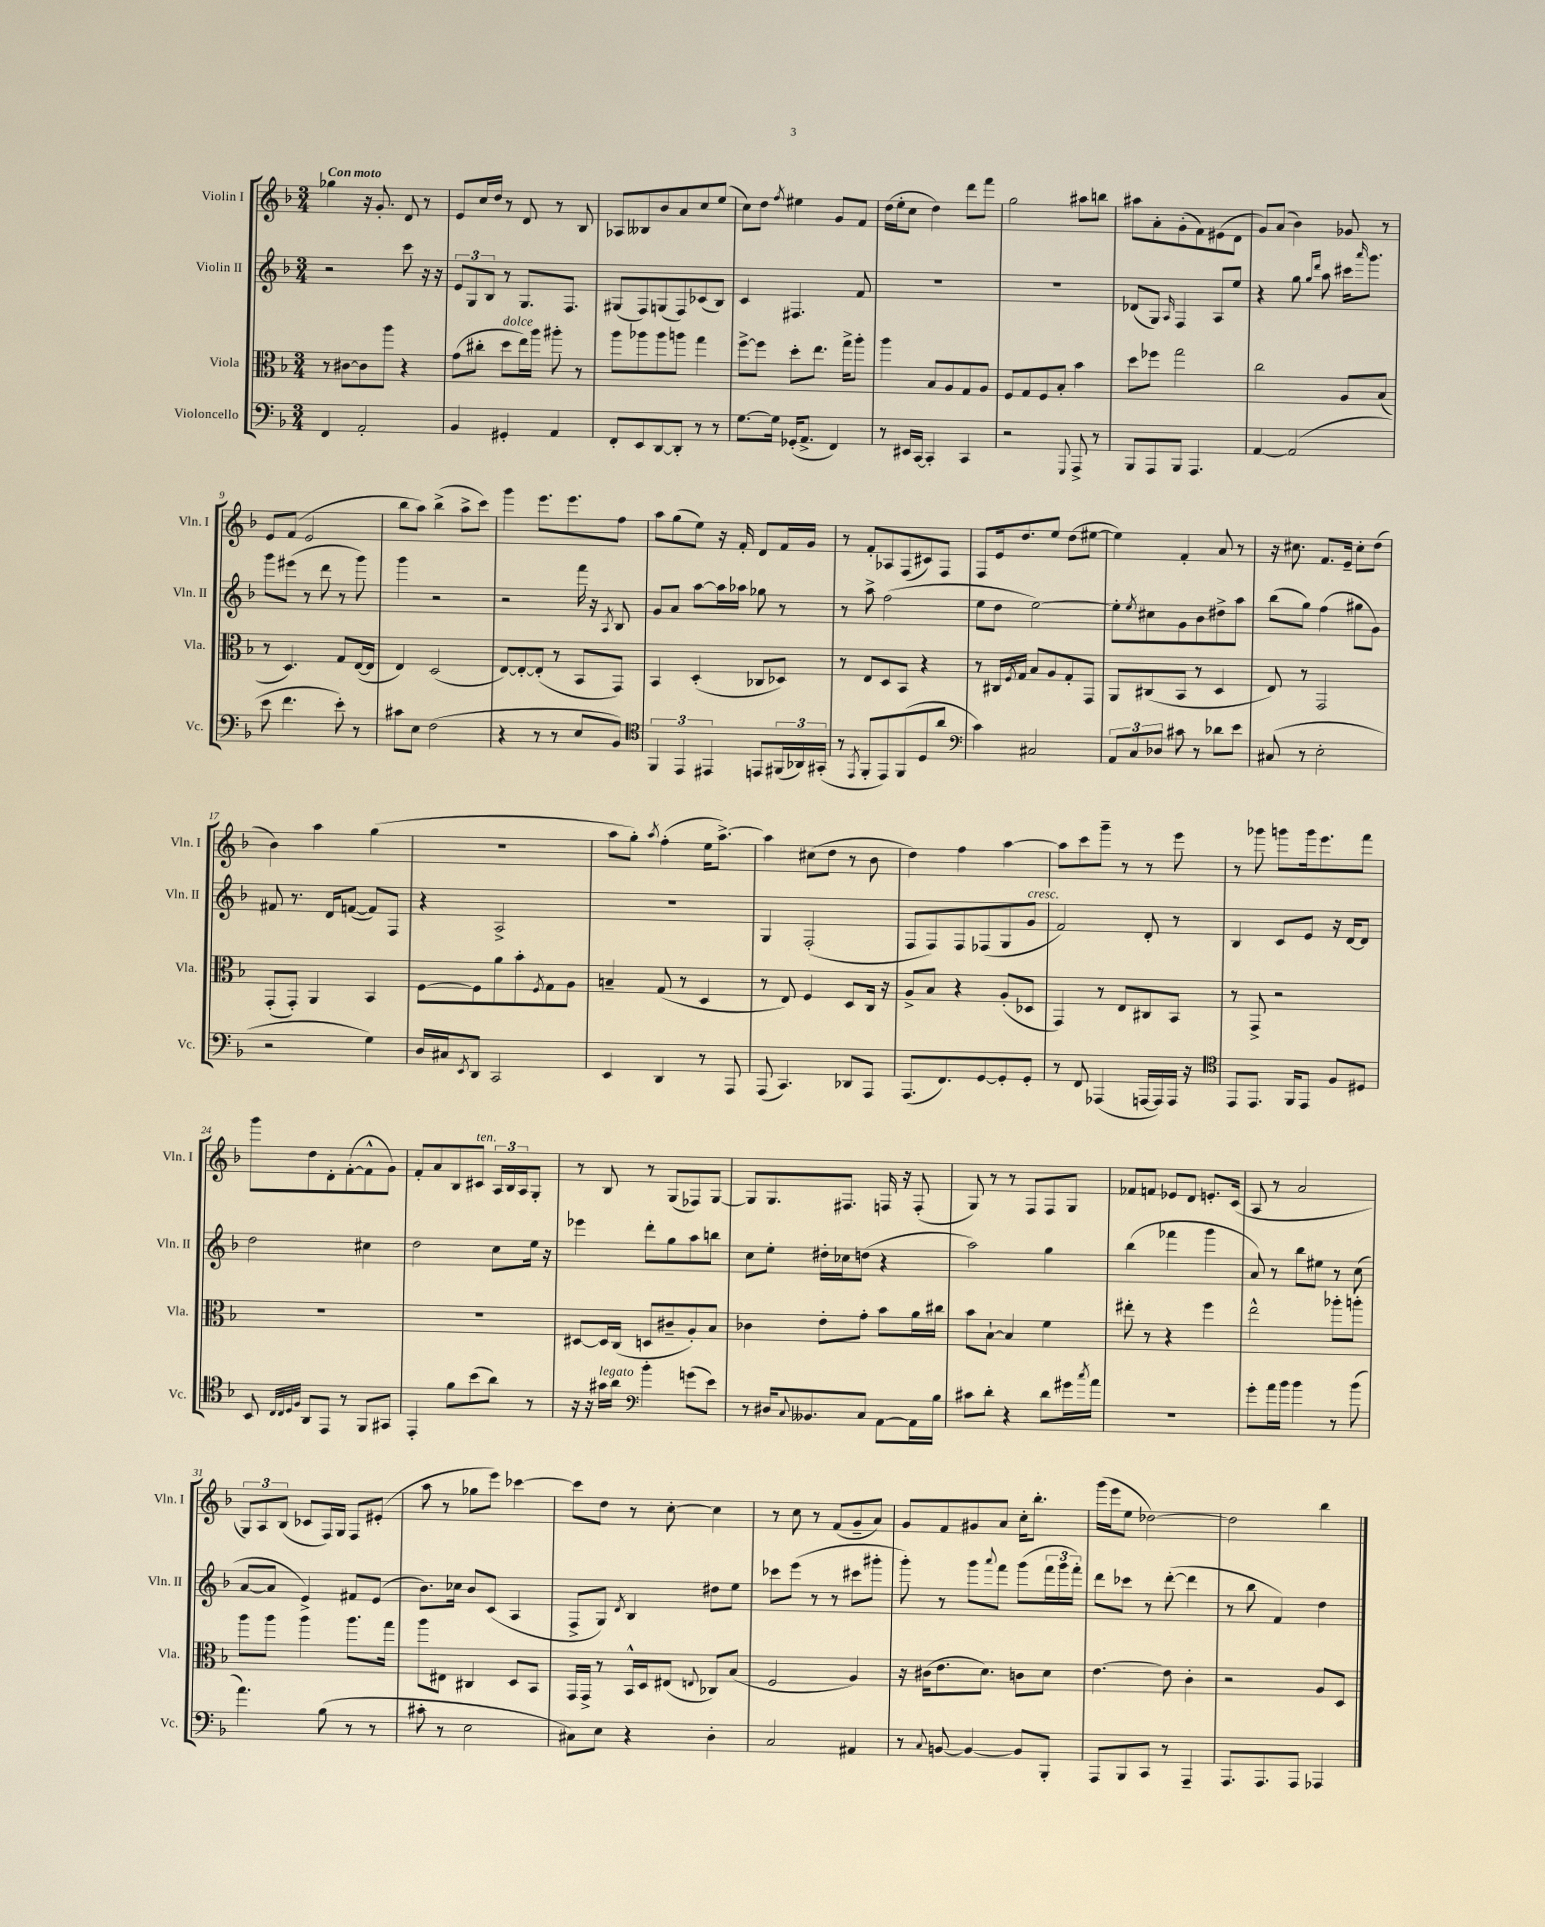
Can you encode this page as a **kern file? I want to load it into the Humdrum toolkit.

**kern	**kern	**kern	**kern
*staff4	*staff3	*staff2	*staff1
*clefF4	*clefC3	*clefG2	*clefG2
*k[b-]	*k[b-]	*k[b-]	*k[b-]
*M3/4	*M3/4	*M3/4	*M3/4
4FF/	8r	2r	4gg-\
.	[8c#\L	.	.
2AA'/	8c#\]	.	16r
.	.	.	8.g'/
.	8aa\J	.	.
.	4r	8ccc\	8d/
.	.	16r	8r
.	.	16r	.
=	=	=	=
4BB-/	(8g\L	12e/L	8e/L
.	.	12G/	.
.	8cc#'\J	.	16cc/L
.	.	12B-/J	.
.	.	.	16dd/JJ
4GG#'/	8dd\L	8r	8r
.	16ee\L)	8.G/L	8d/
.	16aa\JJ	.	.
4AA/	8aa#'\	.	8r
.	.	8.F/J	.
.	8r	.	8B-/
=	=	=	=
8FF'/L	8aa\L	(8G#/L	8A-/L
8EE/	8aa-\	8F/)	8B--/
[8DD/	8aa-\	(8G/	8b-/
8DD'/]J	8aa\J	8F/)	8a/
8r	4gg\	(8c-/	8cc/
8r	.	8B-/J)	(8ee/J
=	=	=	=
[8.G\L	[8ff^\L	4c/	8cc\L)
.	8ff\]J	.	8dd\J
16G\]Jk	.	.	.
.	.	.	8qff/
(16GG-'/LK	8dd'\L	4.F#/	4ee#\
8.AA^/J	.	.	.
.	8.ee\J	.	.
4FF/)	.	.	8g/L
.	16gg^\LK	.	.
.	8aa'\J	8f/	8f/J
=	=	=	=
8r	4aa\	2.r	(16dd\LL
.	.	.	16ee'\J
16EE#/LL	.	.	8cc\J
[16CC/JJ	.	.	.
4CC'/]	8B-/L	.	4dd\)
.	8A/	.	.
4CC/	8G/	.	8ddd\L
.	8A/J	.	8fff\J
=	=	=	=
2r	8F/L	2.r	2gg\
.	8G/	.	.
.	8F/	.	.
.	8B-'/J	.	.
8qqGGG/	.	.	.
8AAA^/	4b-\	.	8aa#\L
8r	.	.	8bb\J
=	=	=	=
8BBB-/L	8dd\L	(8d-/L	8aa#\L
8AAA/	8ff-\J	8G/J)	8a'\
.	.	16qqA/	.
8BBB-/J	2gg\	4F/	(8g'\
4.AAA/	.	.	8f\)
.	.	8A/L	(8e#\
.	.	8ee/J	8d\J
=	=	=	=
[4AA/	2cc\	4r	8g/L)
.	.	.	(8a/J
(2AA/]	.	8gg\	4b-\)
.	.	16qqgg/LL	.
.	.	16qqddd/JJ	.
.	.	8aa\	.
.	8A/L	16ccc#\LK	8g-/
.	.	16qqaaa/	.
.	.	8.ggg\J	.
.	(8B-/J	.	8r
=	=	=	=
8e\	8r	8ggg\L	8e/L
4.f\	4.D/)	(8eee#\J	(8f/J
.	.	8r	2e/
.	.	8ddd\	.
8e'\)	8G/L	8r	.
8r	([16E/L	8ggg\)	.
.	16E/]JJ	.	.
=	=	=	=
8c#\L	4E/)	4ggg\	8bb-\L
8E\J	.	.	8aa\J)
(2F\	(2D/	2r	(4bb-^\
.	.	.	8aa^\L
.	.	.	8ccc\J)
=	=	=	=
4r	[8E/L)	2r	4ggg\
.	8E'/_	.	.
8r	(8E'/]J	.	8.eee\L
8r	8r	.	.
.	.	.	8.eee\
8E/L	8BB-/L	16fff\	.
.	.	16r	.
.	.	8qA/	.
8BB-/J)	8GG/J)	8B-/	8ff\J
=	=	=	=
*clefC4	*	*	*
6FF/	4BB-/	8g/L	8aa\L
.	.	8a/J	(8gg\
6EE/	.	.	.
.	(4D'/	[8aa\L	8ee\J)
6EE#/	.	.	.
.	.	16aa\]L	16r
.	.	16aa-\JJ	16f'/
8EE/L	8C-/L	8gg-\	8d/L
(24FF#/L	8D-/J)	8r	16f/L
24AA-/)	.	.	.
.	.	.	16g/JJ
(24GG#'/JJ	.	.	.
=	=	=	=
8r	8r	8r	8r
8qEE/	.	.	.
8FF'/L	8E/L	8aa^\	8f'/L
8EE/)	8D/	(2ff\	8A-/
(8FF/	8BB-/J	.	(8F/
8D/	4r	.	8c#/)
8a/J	.	.	8F/J
=	=	=	=
*clefF4	*	*	*
4c\)	8r	8ee\L	8F/L
.	16C#/LL	8dd\J	16e/k
.	8qF/	.	.
.	16G/JJ	.	8.dd/
2C#/	8B-/L	[2ee\)	.
.	8A/	.	8ee/J
.	8G'/	.	(8dd\L
.	8GG/J	.	[8ee#\J
=	=	=	=
12AA/L	8AA/L	8ee'\]L	4ee#\])
12C/	.	.	.
.	.	8qee/	.
.	(8C#/	8cc#\	.
12D-/J	.	.	.
8c#\	8BB-/J	8g\	4f'/
8r	8r	8b-\	.
8d-\L	4D/	8dd#^\	8a/
8e\J	.	8aa\J	8r
=	=	=	=
(8C#/	8E/)	(8bb-\L	16r
.	.	.	8.cc#\
8r	8r	8gg\J)	.
2E'\	2GG/	(4ff\	8.f/L
.	.	.	16e~/Jk
.	.	8gg#\L	8cc#'\L
.	.	8g\J)	(8dd\J
=	=	=	=
2r	(8GG'/L	8f#/	4b-\)
.	8GG'/J)	8.r	.
.	4AA/	.	4aa\
.	.	16d/LK	.
.	.	([8f/J	.
4G\)	4BB-/	8f/]L)	(4gg\
.	.	8F/J	.
=	=	=	=
16D/LL	[8F\L	4r	2.r
16C#/J	.	.	.
8qEE/	.	.	.
8DD/J	8F\]	.	.
2CC/	8a\	2A^/	.
.	8b-'\	.	.
.	8qF/	.	.
.	8G\	.	.
.	8A\J	.	.
=	=	=	=
4EE/	4B~/	2.r	8aa\L
.	.	.	8gg'\J)
.	.	.	8qaa/
4DD/	(8G/	.	(4ff'\
.	8r	.	.
8r	4D/	.	16ee\LK
.	.	.	[8.aa^\J)
8AAA/	.	.	.
=	=	=	=
(8AAA/	8r	4G/	4aa\]
4.CC/)	8E/)	.	.
.	4F/	(2F'/	(8cc#\L
.	.	.	8dd\J
8DD-/L	8D/L	.	8r
8AAA/J	16C/Jk	.	8b-\
.	16r	.	.
=	=	=	=
(8.AAA/L	8A^/L	8F/L	4dd\)
.	8B-/J	8F/)	.
8.FF/)	.	.	.
.	4r	8F/	4ff\
[8GG/	.	(8F-/	.
8GG'/]	(8A'/L	8G/	[4aa\
8GG'/J	8D-/J	8g/J	.
=	=	=	=
8r	4GG/)	2f/)	8aa\]L
8FF/	.	.	8ccc\
(4AAA-/	8r	.	8ggg~\J
.	8E/L	.	8r
[16AAA/LL	8C#/	8d'/	8r
16AAA/])	.	.	.
16AAA/JJ	8BB-/J	8r	8eee\
16r	.	.	.
=	=	=	=
*clefC4	*	*	*
8EE/L	8r	4B-/	8r
8.EE/J	8GG^/	.	8ggg-\
.	2r	8c/L	8ggg\L
16FF/LK	.	.	.
8EE/J	.	8e/J	16ggg\k
.	.	.	8.eee\
8F/L	.	16r	.
.	.	[16d/LK	.
8D#/J	.	8d/]J	8fff\J
=	=	=	=
8BB-/	2.r	2dd\	8ggg\L
32qqC/LLL	.	.	.
32qqC/	.	.	.
32qqD/	.	.	.
32qqF/JJJ	.	.	.
8AA/L	.	.	8dd\
8EE/J	.	.	8d'\
8r	.	.	([8f'\
8FF/L	.	4cc#\	8f^^\]
8GG#/J	.	.	8g\J)
=	=	=	=
4EE'/	2.r	2dd\	8f'/L
.	.	.	8a/
8f\L	.	.	8B-/
(8b-\	.	.	8c#/J
8a\J)	.	8cc\L	24A/LL
.	.	.	24B-/
.	.	.	24A/J
8r	.	16ee\Jk	8G'/J
.	.	16r	.
=	=	=	=
16r	[8D#/L	4eee-\	8r
16r	.	.	.
16g#\LL	16D#/]L	.	8B-/
16a\JJ	(16C/JJ	.	.
*clefF4	*	*	*
4b-'\	8D/L	8ddd'\L	8r
.	8c#~/	8gg\	(8G/L
(8g\L	8A'/)	8aa\	8F-/)
8e\J)	8B-/J	8bb\J	[8G/J
=	=	=	=
8r	4c-\	8cc\L	8G/]L
16D#/LK	.	8ee'\J	8.G/
8qqC/	.	.	.
8.BB--/	.	.	.
.	8e'\L	16dd#'\LL	.
.	.	16cc-\J	8.F#/J
8C/J	8g'\J	(8dd\J	.
[8AA\L	8b-\L	4r	16F/
.	.	.	16r
16AA\]L	16a\L	.	(8F'/
16B-\JJ	16cc#\JJ	.	.
=	=	=	=
8c#\L	8b-\L	2aa\)	8G/)
8d'\J	[8B-`\J	.	8r
4r	4B-/]	.	8r
.	.	.	8F/L
8d\L	4f\	4gg\	8F/
16g#\L	.	.	8G/J
8qcc/	.	.	.
16a\JJ	.	.	.
=	=	=	=
2.r	8ee#'\	(4bb-\	8f-/L
.	8r	.	8f/J
.	4r	4fff-\	8e-/L
.	.	.	8d/J
.	4ff\	4ggg\	8.e'/L
.	.	.	(16c/Jk
=	=	=	=
8g'\L	2ee^^\	8a/)	8A/
16a\L	.	8r	8r
16b-\JJ	.	.	.
4b-\	.	8bb-\L	2a/
.	.	8ee#\J	.
8r	8aa-'\L	8r	.
(8b-\	8aa'\J	(8cc\	.
=	=	=	=
4.a\)	8aa\L	[8a/L	12G/L)
.	.	.	12A/
.	8aa\J	8a/]J	.
.	.	.	(12B-/J
.	4aa\	4e^/)	8c-/L
(8B-\	.	.	16F/L)
.	.	.	16G/JJ
8r	8.aa\L	8f#/L	8F/L
8r	.	(8e/J	(8e#'/J
.	16gg\Jk	.	.
=	=	=	=
8c#'\	8aa\L	8.b-\L)	8aa\
8r	8E#\J	.	8r
.	.	16cc-\Jk	.
2E\	4C#/	8b-/L	8gg-\L
.	.	(8c/J	8eee\J)
.	8D/L	4A/	[4ccc-\
.	8BB-/J	.	.
=	=	=	=
8C#\L)	16GG/LL	8F^/L	8ccc-\]L
.	16GG^/JJ	.	.
8E\J	8r	8G/J)	8dd\J
.	.	8qd/	.
4r	16BB-^^/LL	4B-/	8r
.	16D/J	.	.
.	(8E#/J	.	[8cc'\
.	8qqE/	.	.
4D'\	8C-/L)	8dd#\L	4cc\]
.	(8B-/J	8ee\J	.
=	=	=	=
2C/	2F/	8ccc-\L	8r
.	.	(8eee\J	8cc\
.	.	8r	8r
.	.	8r	(8f/L
4AA#/	4A/)	8ccc#\L	8g~/
.	.	8ggg#'\J	8a/J)
=	=	=	=
8r	16r	8ggg'\)	8g/L
.	(16c#\LK	.	.
8qqC/	.	.	.
[8BB/	8.e\	8r	8f/
4BB/_	.	8ggg\L	8g#/
.	8.d\J)	.	.
.	.	8qqaaa/	.
.	.	8fff\J	8a/J
8BB/]L	8c\L	(8ggg\L	16cc'\LK
.	.	.	8.bb-'\J
8BBB-'/J	8d\J	24fff\L	.
.	.	24ggg\	.
.	.	24fff'\JJ)	.
=	=	=	=
8AAA/L	[4.e\	8ddd\L	(16ggg\LL
.	.	.	16eee\J
8BBB-/	.	8ccc-\J	8ee\J
8CC/J	.	8r	[2dd-\)
8r	8e\]	([8ddd'\	.
4AAA~/	4c'\	4ddd\]	.
=	=	=	=
8.AAA/L	2r	8r	2dd-\]
.	.	8bb-\	.
8.AAA/	.	.	.
.	.	4f/)	.
8AAA/J	.	.	.
4AAA-/	8A/L	4dd\	4bb-\
.	8D/J	.	.
==	==	==	==
*-	*-	*-	*-
